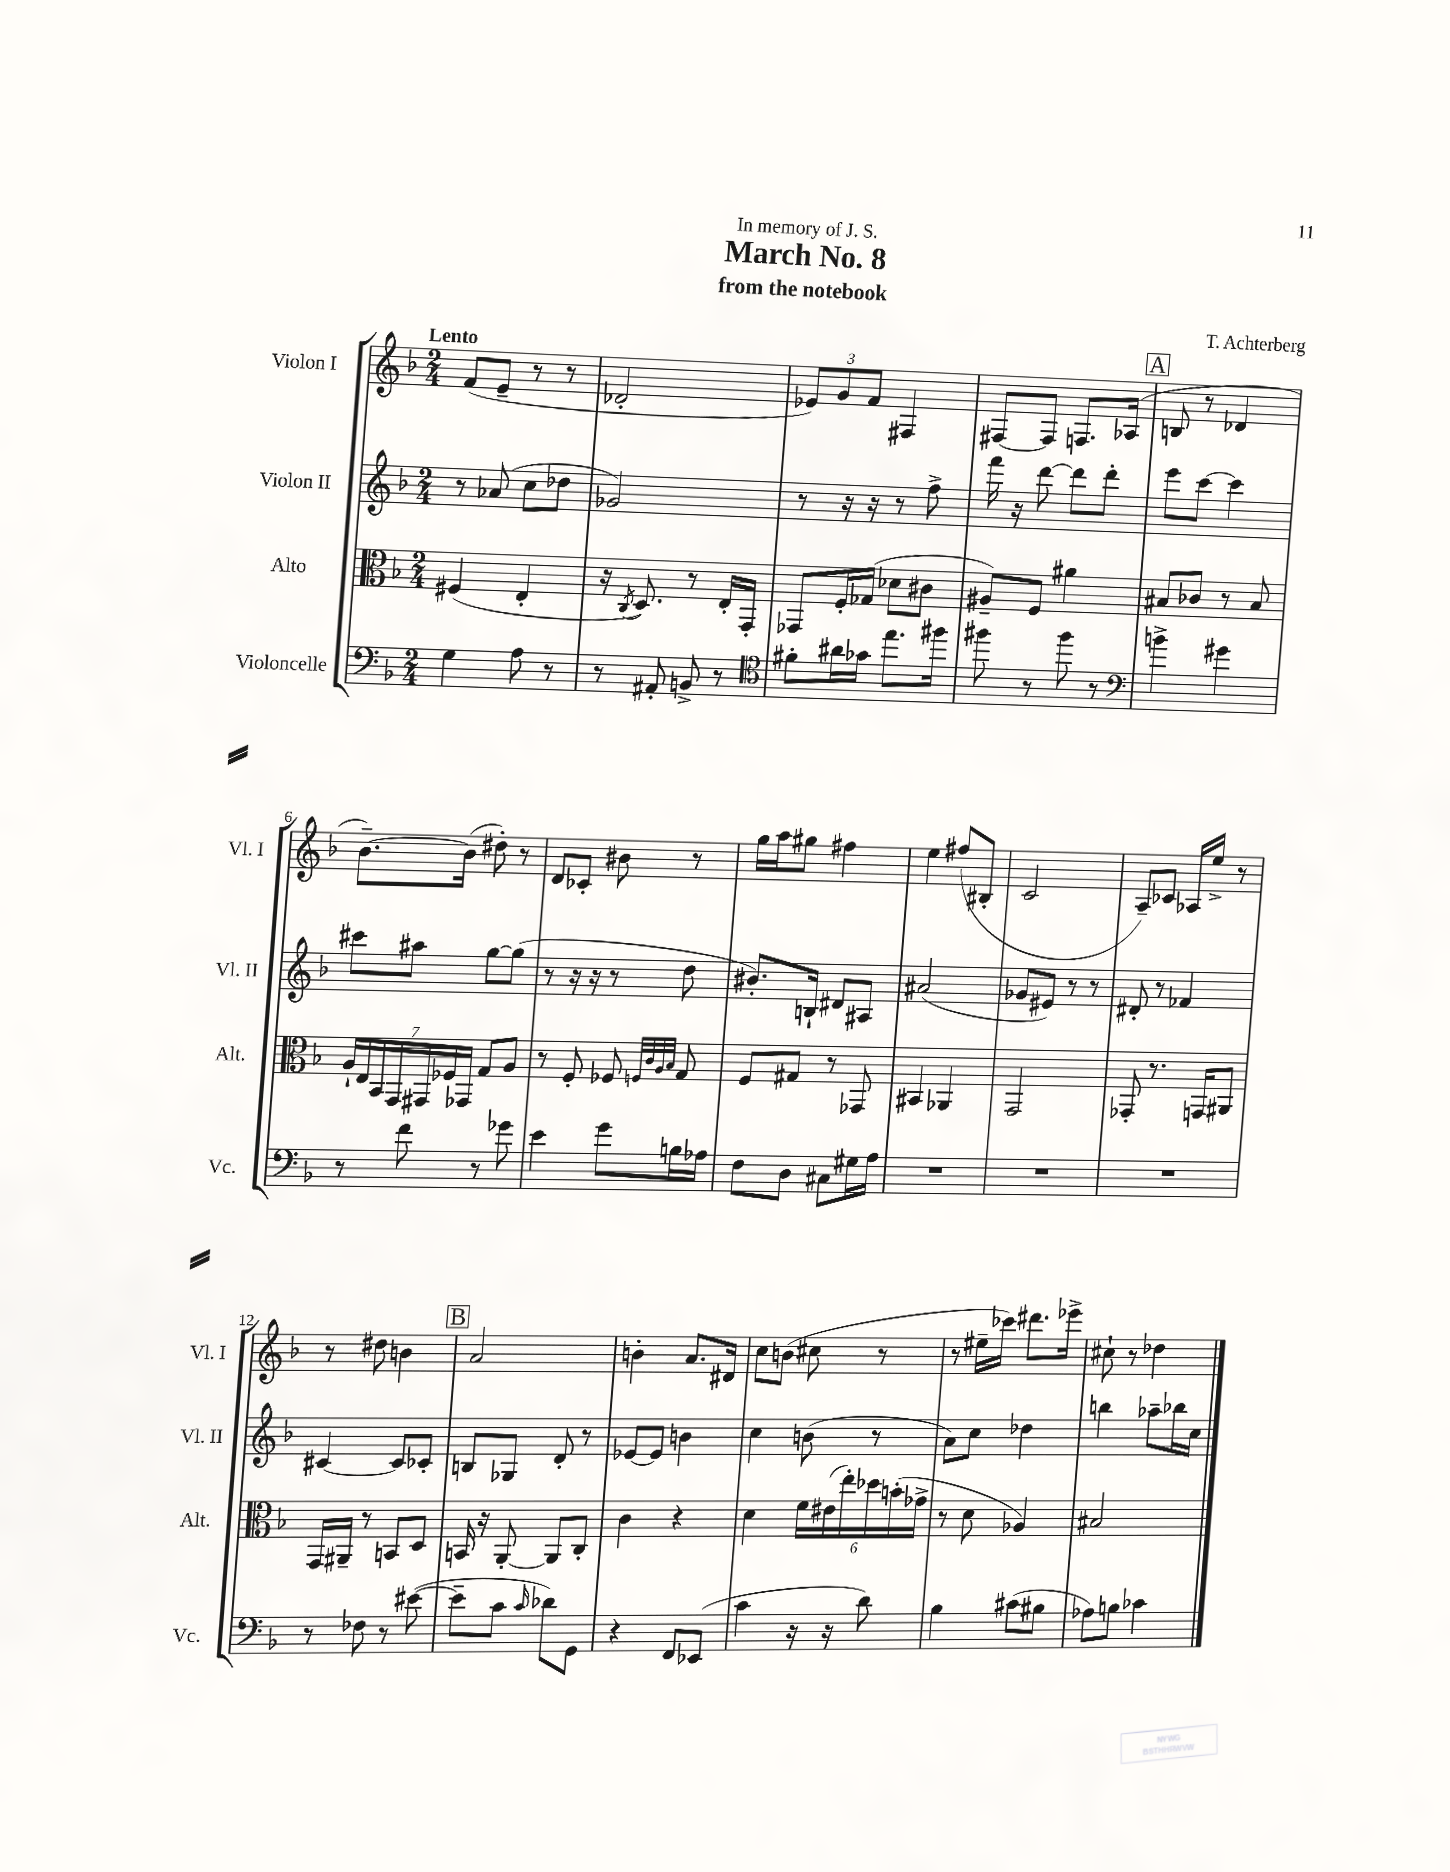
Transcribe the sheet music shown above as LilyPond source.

\header { title = "March No. 8" composer = "T. Achterberg" subtitle = "from the notebook" dedication = "In memory of J. S." }
<<
\new StaffGroup <<
\new Staff = "s0" \with { instrumentName = "Violon I" shortInstrumentName = "Vl. I" } {
    \clef treble \key f \major \numericTimeSignature \time 2/4 \tempo "Lento"
    f'8( e'8-- r8 r8 |
    des'2-. |
    \tuplet 3/2 { ees'8) g'8 f'8 } fis4 |
    fis8~ fis8 f8. aes16( |
    \mark \markup { \box "A" } b8 r8 des'4 |
    bes'8.~--) bes'16( dis''8-.) r8 |
    d'8 ces'8-. bis'8 r8 |
    g''16 a''16 gis''8 fis''4 |
    e''4 fis''8( bis8-. |
    c'2 |
    a8--) ces'8 aes16 e''16-> r8 |
    r8 dis''8 b'4 |
    \mark \markup { \box "B" } a'2 |
    b'4-. a'8. dis'16 |
    c''8 b'8( cis''8 r8 |
    r8 eis''16-- ces'''16) dis'''8. ees'''16-> |
    cis''8-! r8 des''4 \bar "|." |
}
\new Staff = "s1" \with { instrumentName = "Violon II" shortInstrumentName = "Vl. II" } {
    \clef treble \key f \major \numericTimeSignature \time 2/4
    r8 aes'8( c''8 des''8 |
    ges'2) |
    r8 r16 r16 r8 f''8-> |
    f'''16 r16 d'''8~ d'''8 d'''8-. |
    \mark \markup { \box "A" } e'''8 c'''8~ c'''4 |
    cis'''8 ais''8 g''8~ g''8( |
    r8 r16 r16 r8 d''8 |
    bis'8.-.) b16-! dis'8 ais8 |
    ais'2( |
    ges'8 eis'8) r8 r8 |
    dis'8-. r8 fes'4 |
    cis'4~ cis'8 ces'8-. |
    \mark \markup { \box "B" } b8 ges8 d'8-. r8 |
    ees'8~ ees'8 b'4 |
    c''4 b'8( r8 |
    a'8) c''8 des''4 |
    b''4 aes''8-- bes''16 c''16 \bar "|." |
}
\new Staff = "s2" \with { instrumentName = "Alto" shortInstrumentName = "Alt." } {
    \clef alto \key f \major \numericTimeSignature \time 2/4
    fis4( e4-. |
    r16 \acciaccatura { c8 } d8.) r8 e16-. g,16-. |
    ges,8 f16-. ges16( des'8 cis'8 |
    ais8--) f8 ais'4 |
    \mark \markup { \box "A" } bis8 ces'8 r8 bis8 |
    \tuplet 7/4 { a16-! e16 bes,16 g,16 gis,16 fes16 ges,16 } g8 a8 |
    r8 f8-. fes8 \grace { f32 c'32 a32 bes32 } g8 |
    f8 gis8 r8 ges,8 |
    bis,4 aes,4 |
    g,2 |
    ges,8-. r8. g,16 ais,8 |
    g,16 ais,16-- r8 b,8 d8 |
    \mark \markup { \box "B" } b,16 r16 a,8~-. a,8 c8-. |
    c'4 r4 |
    d'4 \tuplet 6/4 { f'16 eis'16( e''16-.) des''16 b'16-.( ges'16-> } |
    r8 d'8 aes4) |
    bis2 \bar "|." |
}
\new Staff = "s3" \with { instrumentName = "Violoncelle" shortInstrumentName = "Vc." } {
    \clef bass \key f \major \numericTimeSignature \time 2/4
    g4 a8 r8 |
    r8 ais,8-. b,8-> r8 |
    \clef tenor fis'8-. ais'16 ges'16 e''8. fis''16 |
    fis''8 r8 fis''8 r8 |
    \mark \markup { \box "A" } \clef bass b'4-> gis'4 |
    r8 f'8 r8 ges'8 |
    e'4 g'8 b16 aes16 |
    f8 d8 cis8 gis16 a16 |
    R2 |
    R2 |
    R2 |
    r8 fes8 r8 eis'8~( |
    \mark \markup { \box "B" } eis'8-- c'8 \grace { c'16 } des'8) g,8 |
    r4 f,8 ees,8( |
    c'4 r16 r16 d'8) |
    bes4 cis'8( bis8 |
    aes8) b8 ces'4 \bar "|." |
}
>>
>>
